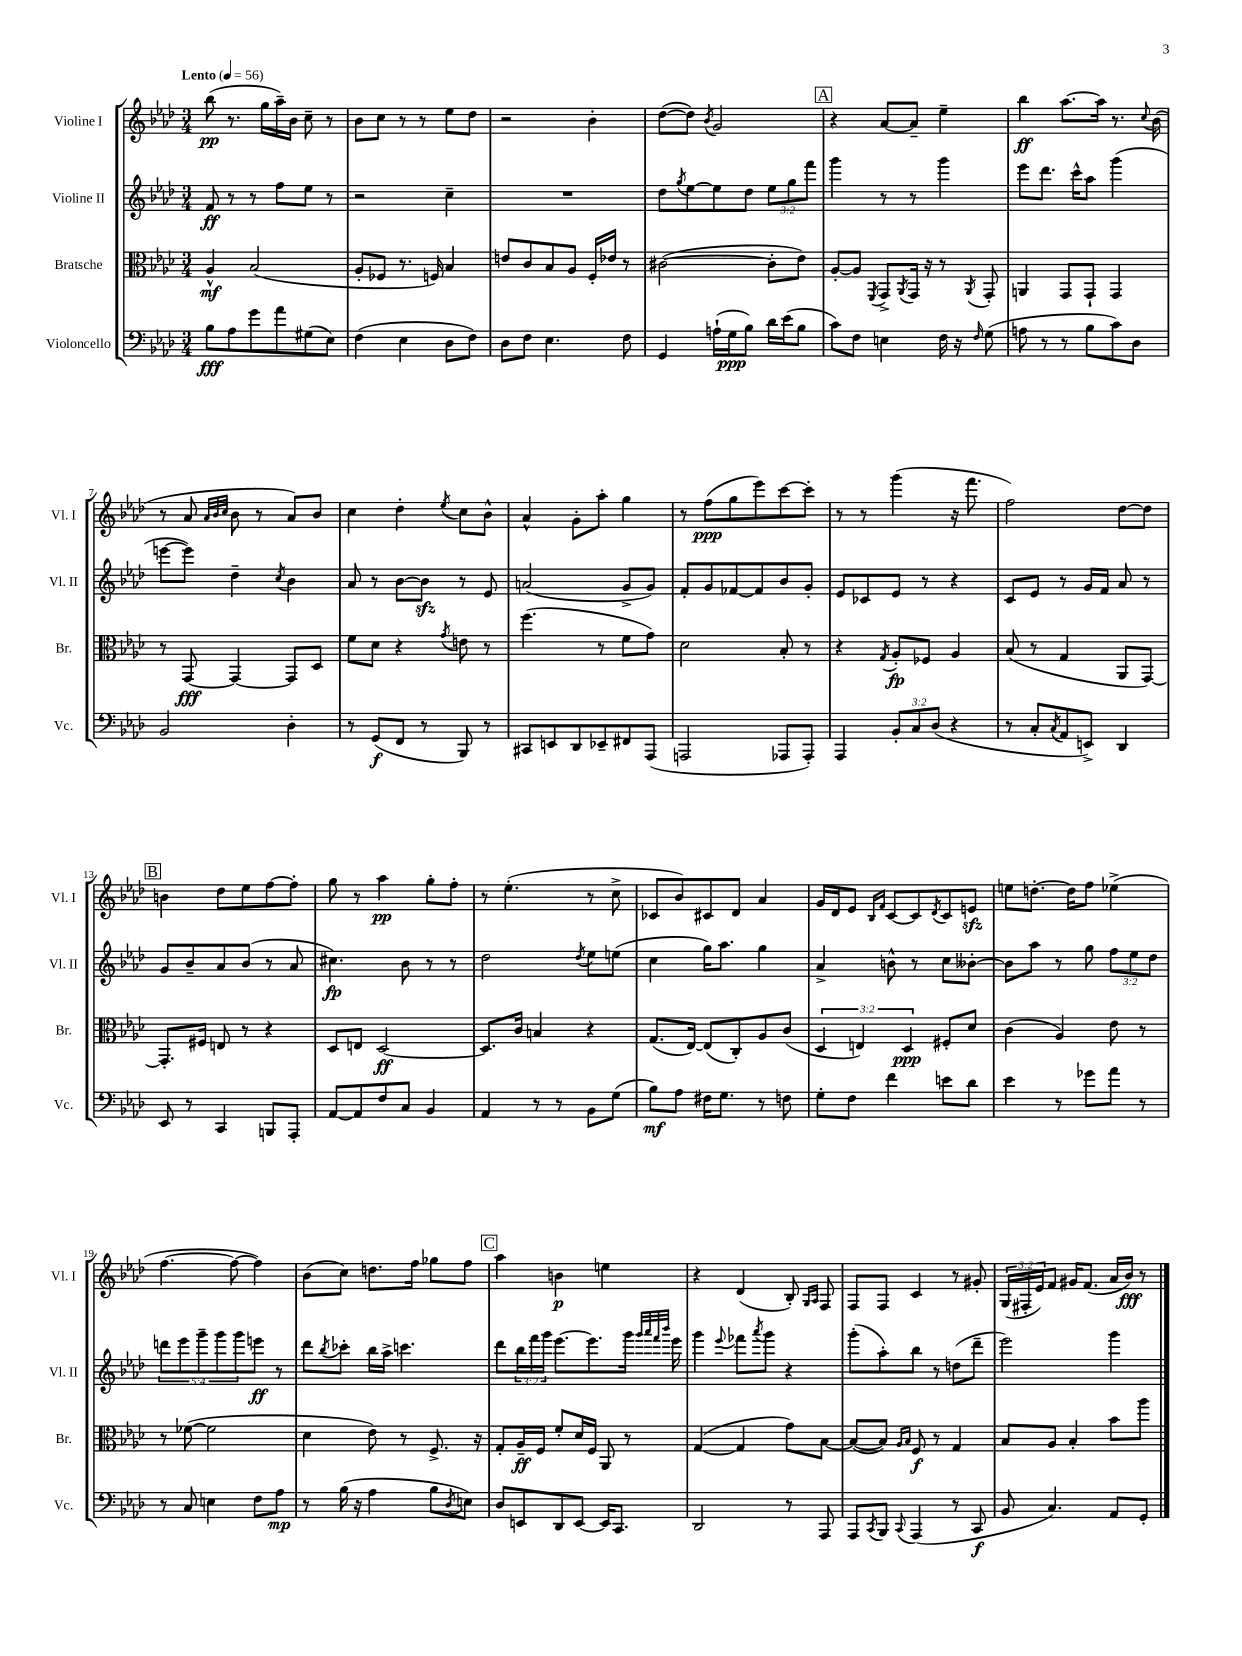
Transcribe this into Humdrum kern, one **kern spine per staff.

**kern	**kern	**kern	**kern
*staff4	*staff3	*staff2	*staff1
*clefF4	*clefC3	*clefG2	*clefG2
*k[b-e-a-d-]	*k[b-e-a-d-]	*k[b-e-a-d-]	*k[b-e-a-d-]
*M3/4	*M3/4	*M3/4	*M3/4
*MM56	*MM56	*MM56	*MM56
8B-\L	4A-^^/	8f/	(8bb-\
8A-\	.	8r	8.r
8g\	(2B-/	8r	.
.	.	.	16gg\LL
8a-\	.	8ff\L	16aa-~\)
.	.	.	16b-\JJ
(8G#\	.	8ee-\J	8cc~\
8E-\J)	.	8r	8r
=	=	=	=
(4F\	8A-'/L	2r	8b-\L
.	8F-/J	.	8cc\J
4E-\	8.r	.	8r
.	.	.	8r
.	16F/)	.	.
8D-\L	4B-/	4cc~\	8ee-\L
8F\J)	.	.	8dd-\J
=	=	=	=
8D-\L	8e/L	2.r	2r
8F\J	8c/	.	.
4.E-\	8B-/	.	.
.	8A-/J	.	.
.	16F'/LL	.	4b-'\
.	16e-/JJ	.	.
8F\	8r	.	.
=	=	=	=
4GG/	([2c#\	8dd-\L	([8dd-\L
.	.	8qgg/	.
.	.	[8ee-\	8dd-\]J)
.	.	.	8qb-/
(16A`\LL	.	8ee-\]	2g/
16G\J	.	.	.
8B-\J)	.	8dd-\J	.
16d-\LL	8c#'\]L	12ee-\L	.
(16e-\J	.	.	.
.	.	12gg\	.
8B-\J	8e-\J)	.	.
.	.	12fff\J	.
=	=	=	=
8c\L)	[8A-'/L	4ggg\	4r
8F\J	8A-/]J	.	.
.	8qFF/	.	.
4E\	8GG^/L	8r	[8a-/L
.	8qAA-/	.	.
.	16GG/Jk	8r	8a-~/]J
.	16r	.	.
16F\	8r	4ggg\	4ee-~\
16r	.	.	.
16qqF/	8qAA-/	.	.
(8G\	8GG'/	.	.
=	=	=	=
8A\	4AA/	8eee-\L	4bb-\
8r	.	8.ddd-\J	.
8r	8GG/L	.	[8.aa-\L
.	.	16ccc^^\LK	.
8B-\L	8GG`/J	8aa-\J	.
.	.	.	16aa-\]Jk
8c\)	4GG/	(4ggg\	8.r
8D-\J	.	.	.
.	.	.	8qqcc/
.	.	.	(16b-\
=	=	=	=
2BB-/	8r	[8eee\L	8r
.	[8GG/	8eee\]J)	8a-/
.	.	.	32qqa-/LLL
.	.	.	32qqb-/
.	.	.	32qqcc/JJJ
.	4GG/_	4dd-~\	8b-\
.	.	.	8r
.	.	8qcc/	.
4D-'\	8GG/]L	4b-\	8a-/L)
.	8D-/J	.	8b-/J
=	=	=	=
8r	8f\L	8a-/	4cc\
(8GG/L	8d-\J	8r	.
8FF/J	4r	[8b-\L	4dd-'\
8r	.	8b-\]J	.
.	8qg/	.	8qee-/
8BBB-/)	8e\	8r	8cc\L
8r	8r	8e-/	8b-^^\J
=	=	=	=
8CC#/L	(4.ff\	(2a/	4a-^^/
8EE/	.	.	.
8DD-/	.	.	8g'\L
8EE-~/	8r	.	8aa-'\J
8FF#/	8f\L	8g^/L	4gg\
(8AAA-/J	8g\J)	8g/J)	.
=	=	=	=
2AAA/	2d-\	8f'/L	8r
.	.	8g/	(8ff\L
.	.	[8f-/	8gg\
.	.	8f-/]	8eee-\)
8AAA-/L	8B-'/	8b-/	[8ccc\
8AAA-'/J)	8r	8g'/J	8ccc'\]J
=	=	=	=
4AAA-/	4r	8e-/L	8r
.	.	8c-/	8r
.	8qG/	.	.
12BB-'/L	8A-'/L	8e-/J	(4ggg\
12C/	.	.	.
.	8F-/J	8r	.
(12D-/J	.	.	.
4r	4A-/	4r	16r
.	.	.	8.fff\
=	=	=	=
8r	(8B-/	8c/L	2ff\)
8C'/L	8r	8e-/J	.
8qC/	.	.	.
8AA-/	4G/	8r	.
8EE^/J)	.	16g/LL	.
.	.	16f/JJ	.
4DD-/	8AA-/L	8a-/	[8dd-\L
.	[8GG/J)	8r	8dd-\]J
=	=	=	=
8EE-/	8.GG'/]L	8g/L	4b\
8r	.	8b-~/	.
.	16F#/Jk	.	.
4CC/	8E/	8a-/	8dd-\L
.	8r	(8b-/J	8ee-\
8BBB/L	4r	8r	[8ff\
8AAA-'/J	.	8a-/	8ff'\]J
=	=	=	=
[8AA-/L	8D-/L	4.cc#\)	8gg\
8AA-/]	8E/J	.	8r
8F/	[2D-/	.	4aa-\
8C/J	.	8b-\	.
4BB-/	.	8r	8gg'\L
.	.	8r	8ff'\J
=	=	=	=
4AA-/	8.D-/]L	2dd-\	8r
.	.	.	(4.ee-'\
.	16c/Jk	.	.
8r	4B/	.	.
8r	.	.	.
.	.	8qdd-/	.
8BB-\L	4r	8ee-\L	8r
(8G\J	.	(8ee\J	8cc^\
=	=	=	=
8B-\L)	(8.G/L	4cc\	8c-/L
8A-\J	.	.	8b-/)
.	[16E-/Jk)	.	.
16F#\LK	(8E-/]L	16gg\LK)	8c#/
8.G\J	.	8.aa-\J	.
.	8C'/)	.	8d-/J
8r	8A-/	4gg\	4a-/
8F\	(8c/J	.	.
=	=	=	=
8G'\L	6D-/	4a-^/	16g/LL
.	.	.	16d-/J
8F\J	.	.	8e-/J
.	6E/)	.	.
.	.	.	16qqB-/LL
.	.	.	16qqf/JJ
4f\	.	8b^^\	[8c/L
.	6D-/	.	.
.	.	8r	8c/]
.	.	.	8qd-/
8e\L	8F#'/L	8cc\L	8c/
8d-\J	8d-/J	[8b--'\J	8e/J
=	=	=	=
4e-\	(4c\	8b--\]L	8ee\L
.	.	8aa-\J	[8.dd'\J
8r	4A-/)	8r	.
.	.	.	16dd\]LK
8g-\L	.	8gg\	8ff\J
8a-\J	8e-\	12ff\L	(4ee-^\
.	.	12ee-\	.
8r	8r	.	.
.	.	12dd-\J	.
=	=	=	=
8r	8r	10ddd\L	[4.ff\
.	.	10eee-\	.
8C/	([8f-\	.	.
.	.	10ggg~\	.
4E\	2f-\]	.	.
.	.	10ggg\	.
.	.	.	8ff\_
.	.	10ggg\	.
8F\L	.	8eee\J	4ff\])
8A-\J	.	8r	.
=	=	=	=
8r	4d-\	8ddd-\L	(8b-\L
.	.	8qbb-/	.
(16B-\	.	8ccc-'\J	8cc\J)
16r	.	.	.
4A-\	8e-\)	16bb-\LL	8.dd\L
.	.	16aa-^\JJ	.
.	8r	4.ccc\	.
.	.	.	16ff\Jk
8B-\L	8.F^/	.	8gg-\L
8qD-/	.	.	.
8E\J)	.	.	8ff\J
.	16r	.	.
=	=	=	=
8D-/L	8G'/L	8ddd-\L	4aa-\
8EE/	16A-~/L	24bb-\L	.
.	.	24fff\	.
.	16F/JJ	.	.
.	.	24ggg\JJ	.
8DD-/	8f'/L	[8.eee-\L	4b\
[8EE/J	16d-/L	.	.
.	16F/JJ	8.eee-\]	.
16EE/]LK	8AA-/	.	4ee\
8.CC/J	.	.	.
.	8r	16ggg\Jk	.
.	.	32qqggg/LLL	.
.	.	32qqaaa-/	.
.	.	32qqfff/	.
.	.	32qqbbb-/JJJ	.
.	.	16eee-\	.
=	=	=	=
2DD-/	([4G/	4ggg\	4r
.	.	8qqeee-/	.
.	4G/]	8fff-\L	(4d-/
.	.	8qaaa-/	.
.	.	8ggg\J	.
8r	8g\L)	4r	8B-'/)
.	.	.	16qqG/LL
.	.	.	16qqA-/JJ
8AAA-/	[8B-\J	.	8F/
=	=	=	=
8AAA-/L	(8B-/_L	(8ggg'\L	8F/L
8qCC/	.	.	.
8BBB-/J	8B-/]J)	8aa-'\)	8F/J
.	16qqA-/LL	.	.
8qqCC/	16qqB-/JJ	.	.
(4AAA-/	8F/	8bb-\J	4c/
.	8r	8r	.
8r	4G/	(8dd\L	8r
8CC/	.	8ddd-~\J	8g#'/
=	=	=	=
8BB-/	8B-/L	2eee-\)	(24G/LL
.	.	.	24F#'/
.	.	.	24e-/J)
4.C/)	8A-/J	.	8f/J
.	4B-'/	.	16g#/LK
.	.	.	(8.f/J
8AA-/L	8b-\L	4ggg\	16a-/LL
.	.	.	16b-/JJ)
8GG'/J	8aa-\J	.	8r
==	==	==	==
*-	*-	*-	*-
